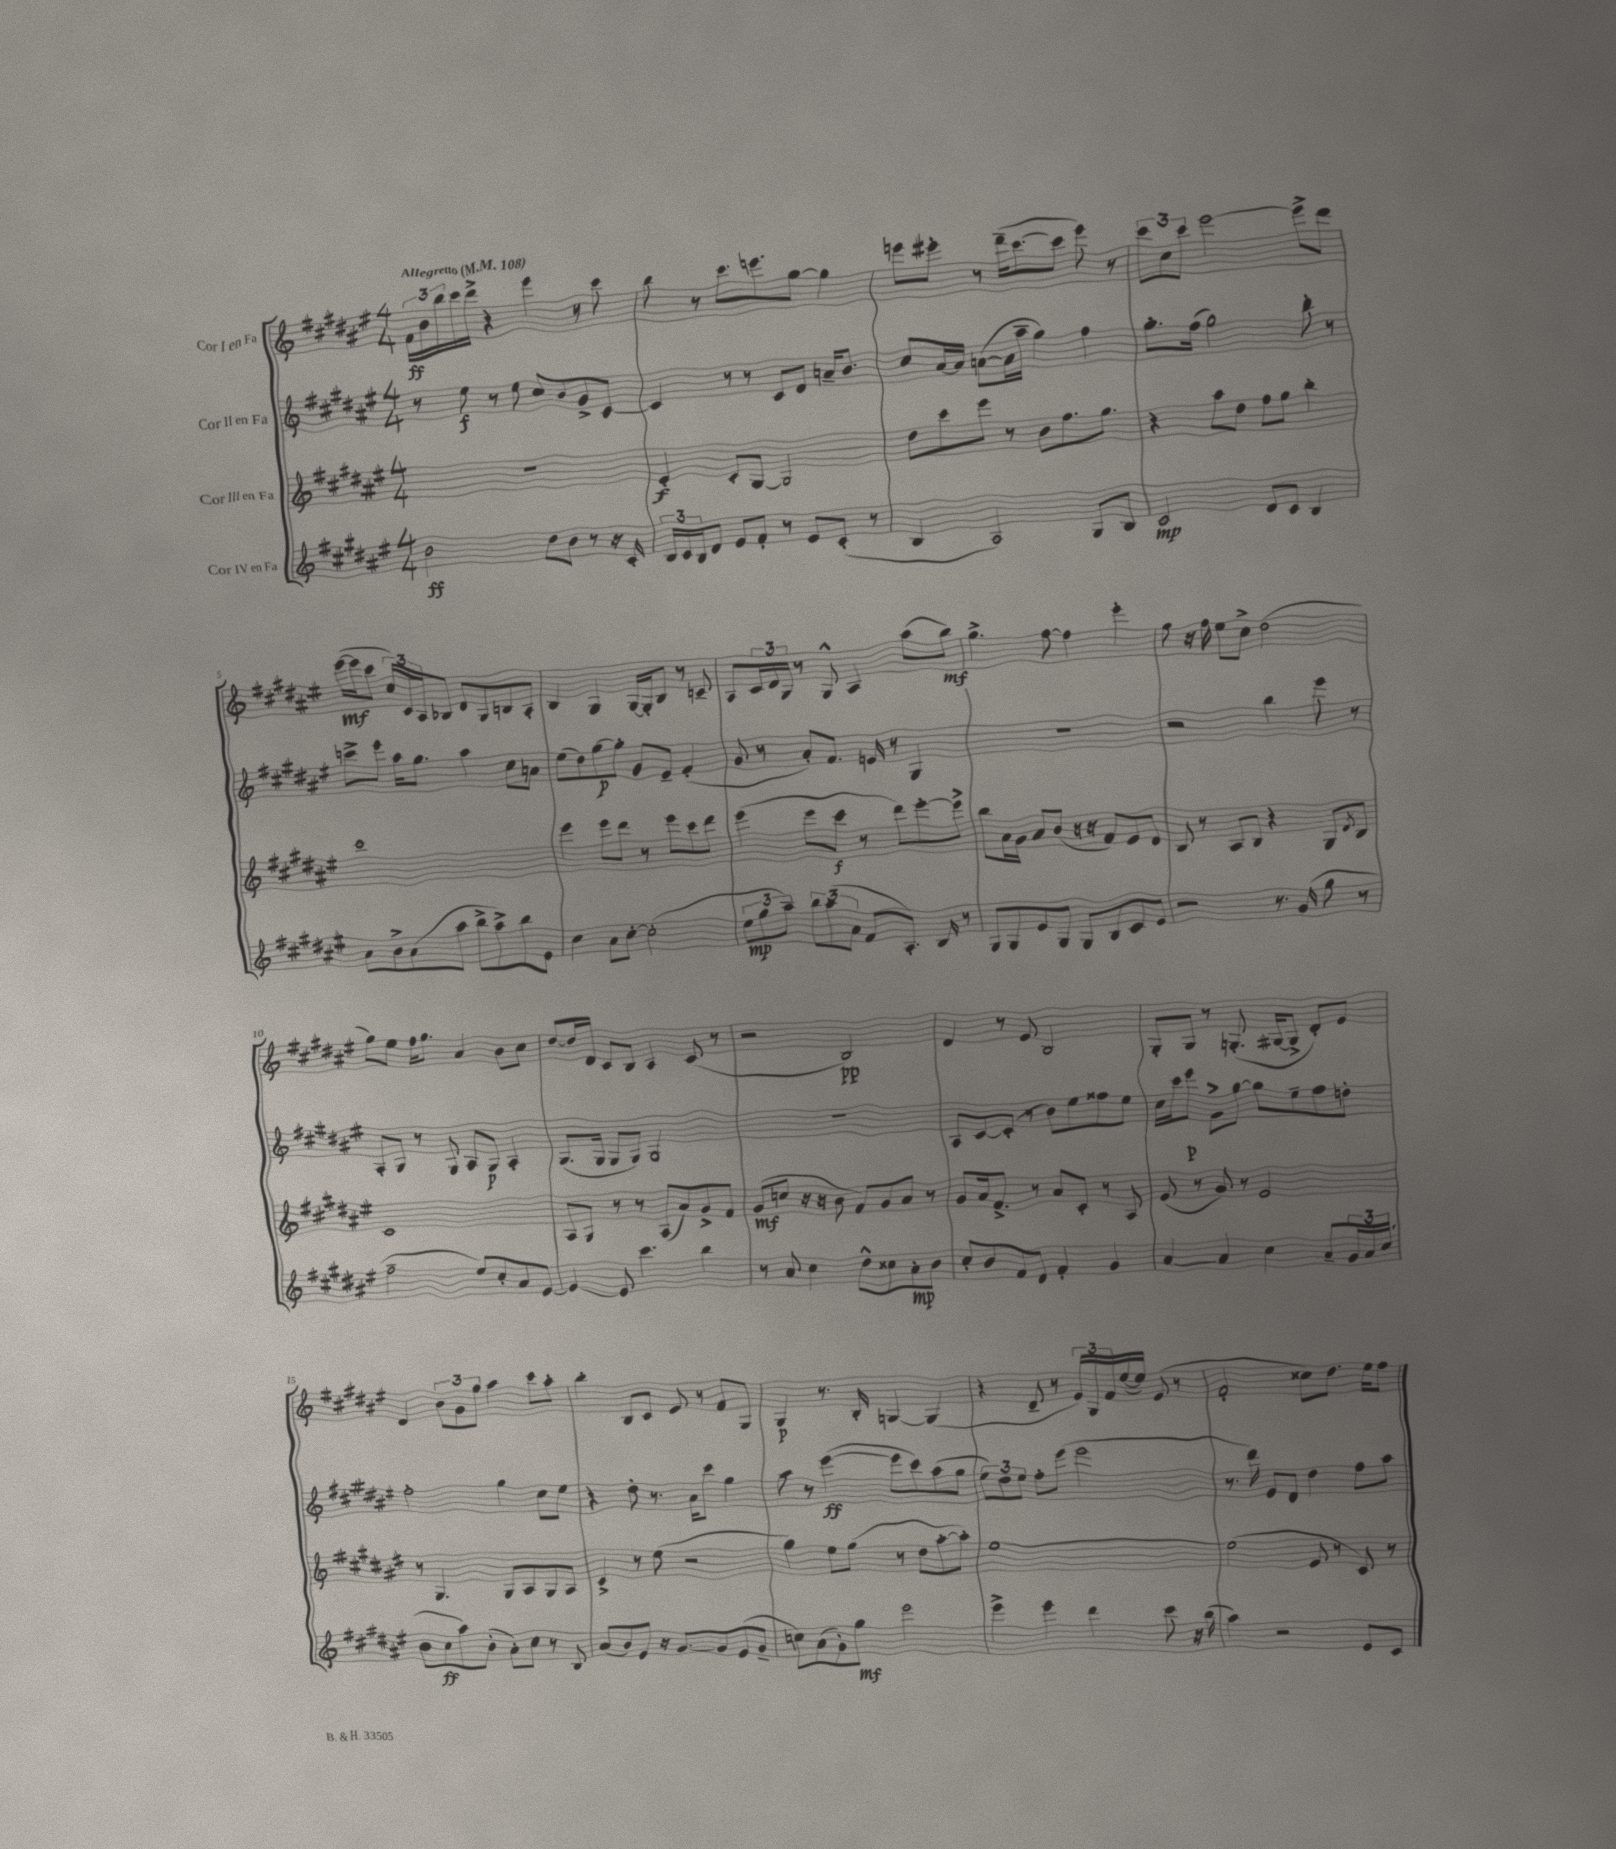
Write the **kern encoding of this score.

**kern	**kern	**kern	**kern
*staff4	*staff3	*staff2	*staff1
*clefG2	*clefG2	*clefG2	*clefG2
*k[f#c#g#d#a#e#]	*k[f#c#g#d#a#e#]	*k[f#c#g#d#a#e#]	*k[f#c#g#d#a#e#]
*M4/4	*M4/4	*M4/4	*M4/4
*MM108	*MM108	*MM108	*MM108
2b\	1r	8r	24f#\LL
.	.	.	24b\
.	.	.	24bb\
.	.	8ee#\	16ccc#\
.	.	.	16ddd#^\JJ
.	.	8r	4r
.	.	8ee#\	.
8dd#\L	.	8cc#/L	4eee#\
8b\J	.	8b/	.
8r	.	8g#^/	8r
16r	.	[8c#/J	8ccc#\
16c#'/	.	.	.
=	=	=	=
24B/LL	4e#'/	4c#/]	8bb\
24c#/	.	.	.
24B/J	.	.	.
8d#/J	.	.	8r
8e#/L	8c#'/L	8r	8.ccc#\L
8f#'/J	[8G#/J	8r	.
.	.	.	8.eee\
8r	2G#/]	8c#/L	.
8e#/L	.	8d#/J	[8gg#\J
(8c#'/J	.	16a~/LK	4gg#\]
.	.	8.b/J	.
8r	.	.	.
=	=	=	=
4B/	8dd#\L	8cc#/L	8eee\L
.	8ccc#\	[16a#/L	8eee#'\J
.	.	16a#/]JJ	.
2A#/)	8eee#\J	([8a\L	8r
.	8r	16a\]L	(16ddd#~\LK
.	.	16aa#~\JJ	[8.ccc#\
.	8b\L	4gg#\)	.
.	8.ff#\	.	8ccc#\]J
8G#/L	.	4ff#\	8eee#\)
.	8.gg#\J	.	.
8B/J	.	.	8r
=	=	=	=
2c#/	4r	8.gg#'\L	12ccc#\L
.	.	.	12cc#\
.	.	.	12ccc#\J
.	.	(16ff#\Jk	.
.	8aa#\L	2gg#\)	[2eee#\
.	8dd#\J	.	.
8d#/L	8ff#\L	.	.
8c#/J	8gg#\J	.	.
4B/	4bb'\	8bb'\	8eee#^\]L
.	.	8r	8ddd#\J
=	=	=	=
8a#\L	1ccc#	8ccc^\L	([16eee#\LL
.	.	.	16eee#\]J
8b^\	.	8eee#\J	8ccc#\J
(8a#\	.	16aa#\LK	24cc#/LL)
.	.	.	24c#/
.	.	8.gg#\J	.
.	.	.	24A#/J
8aa#\J	.	.	8B-/J
8bb^\L	.	4aa#\	8d#/L
8aa#^\)	.	.	8G#/
8bb\	.	8cc#\L	8B/
8e#\J	.	8a\J	8A#'/J
=	=	=	=
4cc#\	4eee#\	(8ee#\L	4B/
.	.	8dd#\)	.
8a#\L	8eee#\L	[8gg#\	4G#/
[8cc#'\J	8ddd#\J	8gg#'\]J	.
(2cc#'\]	8r	8g#/L	[16G#/LL
.	.	.	16G#'/]J
.	8eee#\L	8e#~/J	8B/J
.	8ccc#\	(4f#'/	8r
.	8ddd#\J	.	8c~/
=	=	=	=
12ee#\L	(4eee#\	8g#/	8A#/L
12gg#\	.	.	.
.	.	8r	24c#/L
12aa#~\J)	.	.	24d#/
.	.	.	24G#/JJ
12bb\L	8eee#\L	8a#'/L)	8r
(12aa#\	.	.	.
.	8ccc#\J	8.f#/J	8G#^^/
12a#\J	.	.	.
8f#/L	8r	.	4A#/
.	.	16e/	.
8.A#'/J)	8ddd#\L)	8r	.
.	[8eee#'\	4G#/	(8aa#\L
16B/	.	.	.
8r	8eee#^\]J	.	8bb\J)
=	=	=	=
8G#/L	8bb\L	1r	4.gg#^\
8G#/	16a#\L	.	.
.	16g#\JJ	.	.
8e#/	8a#/L	.	.
8G#/J	(8b/J	.	[8ff#\
8G#/L	16r	.	4ff#\]
.	16r	.	.
8B/	8f#/L)	.	.
8c#/	8e#/	.	4eee#'\
8e#/J	8d#/J	.	.
=	=	=	=
2r	8B/	2r	8gg#\
.	8r	.	16r
.	.	.	16ff#\
.	8A#/L	.	8ee#\L
.	8B/J	.	8cc#^\J
8.r	4r	4bb\	(2dd#\
(16g#/	.	.	.
8gg#\	8G#/L	8eee#\	.
.	8qd#/	.	.
8r	8B/J	8r	.
=	=	=	=
2ff#~\	1c#	8A#'/L	8gg#\L)
.	.	8G#/J	8ee#\J
.	.	8r	16ff#\LK
.	.	.	8.gg#\J
.	.	8G#/	.
8ee#/L)	.	8A#/L	4a#/
8cc#'/	.	8G#/J	.
8a#/	.	4A#'/	8b\L
[8e#/J	.	.	8cc#\J
=	=	=	=
4e#/_	8A#/L	(8.G#/L	[8dd#/L
.	8G#/J	.	16dd#/]L
.	.	16G#/Jk	16d#/JJ
8e#/]	8r	8G#/L	8c#/L
4.ccc#\	8r	8G#/J)	8B/J
.	(8A#/L	2G#/	4A#/
.	8a#/)	.	.
4bb\	8g#^/	.	(8c#/
.	8f#/J	.	8r
=	=	=	=
8r	(8g#/L	1r	2r
8a#/	8cc/J	.	.
4cc#\	16r	.	.
.	16r	.	.
.	8b\	.	.
8dd#^^\L	8f#/L)	.	2B/)
8cc##\	8g#/	.	.
8a#'\	8a#/J	.	.
8b\J	8r	.	.
=	=	=	=
8cc#'/L	8g#/L	8A#/L	4d#/
8b/	16a#/k	[8c#/	.
.	8.f#^/J	.	.
8f#/	.	(8c#'/]J	8r
8d#/J	8r	8r	8e#/
4f#'/	8a#/L	8b\L)	2B/
.	8c#'/J	8ee#\	.
4g#/	8r	8ff##\	.
.	8A#/	8ee#\J	.
=	=	=	=
[4a#/	(8e#/	16cc#\LL	8G#'/L
.	.	16ccc#\J	.
.	8r	8eee#\J	8G#/J
4a#/]	8g#/)	8g#^\L	8r
.	8r	[8gg#\J	(8.G'/
4cc#\	2e#/	8gg#\]L	.
.	.	.	[16G#/LK
.	.	8ee#~\	8G#^/]J
8a#~/L	.	8ff#\	8d#'/L)
24g#/L	.	8dd'\J	8e#/J
24a#/	.	.	.
(24cc#/JJ	.	.	.
=	=	=	=
8b\L	8r	2ff#'\	4d#/
8cc#\	4.G#/	.	.
8aa#\)	.	.	12b\L
.	.	.	12g#\
(8b'\J	.	.	.
.	.	.	12gg#\J
8a#'\L)	8G#/L	4gg#\	4aa#\
8cc#\J	8A#/	.	.
8r	8G#/	8cc#\L	8ccc#\L
8B/	8A#/J	8ee#\J	8aa#'\J
=	=	=	=
(8a#/L	4c#^/	4r	4bb'\
8b/)	.	.	.
8e#/J	8r	8dd#'\	8B/L
16r	(8ee#\	8.r	8c#/J
[8.g#/L	.	.	.
.	2r	.	8e#/
.	.	16a#\LK	.
8g#/]	.	8ccc#\J	8r
(8e#/	.	4gg#\	8f#/L
8g#~/J	.	.	8G#/J
=	=	=	=
8cc\L)	4gg#\)	8aa#\	4G#/
(8a#\	.	8r	.
8g#'\)	8ee#\L	([4eee#\	8.r
8gg#\J	(8gg#\J	.	.
.	.	.	16B'/
2eee#\	8r	8eee#\]L	[4G/
.	8dd#\L	8ccc#\)	.
.	[8aa#'\	(8aa#\	(4G/]
.	8aa#'\]J)	8gg#\J	.
=	=	=	=
4eee#^\	[1ee#	12ee#\L)	4r
.	.	12dd#\	.
.	.	12ee#\J	.
4eee#\	.	8ff#'\L	8d#~/
.	.	(8eee#\J	8r
4ddd#\	.	2eee#\	24e#/LL)
.	.	.	24G#/
.	.	.	24f#/
.	.	.	([16ee#/
.	.	.	16ee#/]JJ)
8ccc#\	.	.	(8e#/
16r	.	.	8r
(16bb\	.	.	.
=	=	=	=
4aa#\)	(2ee#\]	8.r	2f#'/
.	.	16ddd#\)	.
2r	.	8e#/L	.
.	.	8d#/J	.
.	8e#/	4dd#\	8cc##\L)
.	8r	.	8.dd#\J
8e#/L	8c#/)	8ff#\L	.
.	.	.	16ee#\LK
8c#/J	8r	8aa#\J	8ff#\J
==	==	==	==
*-	*-	*-	*-
